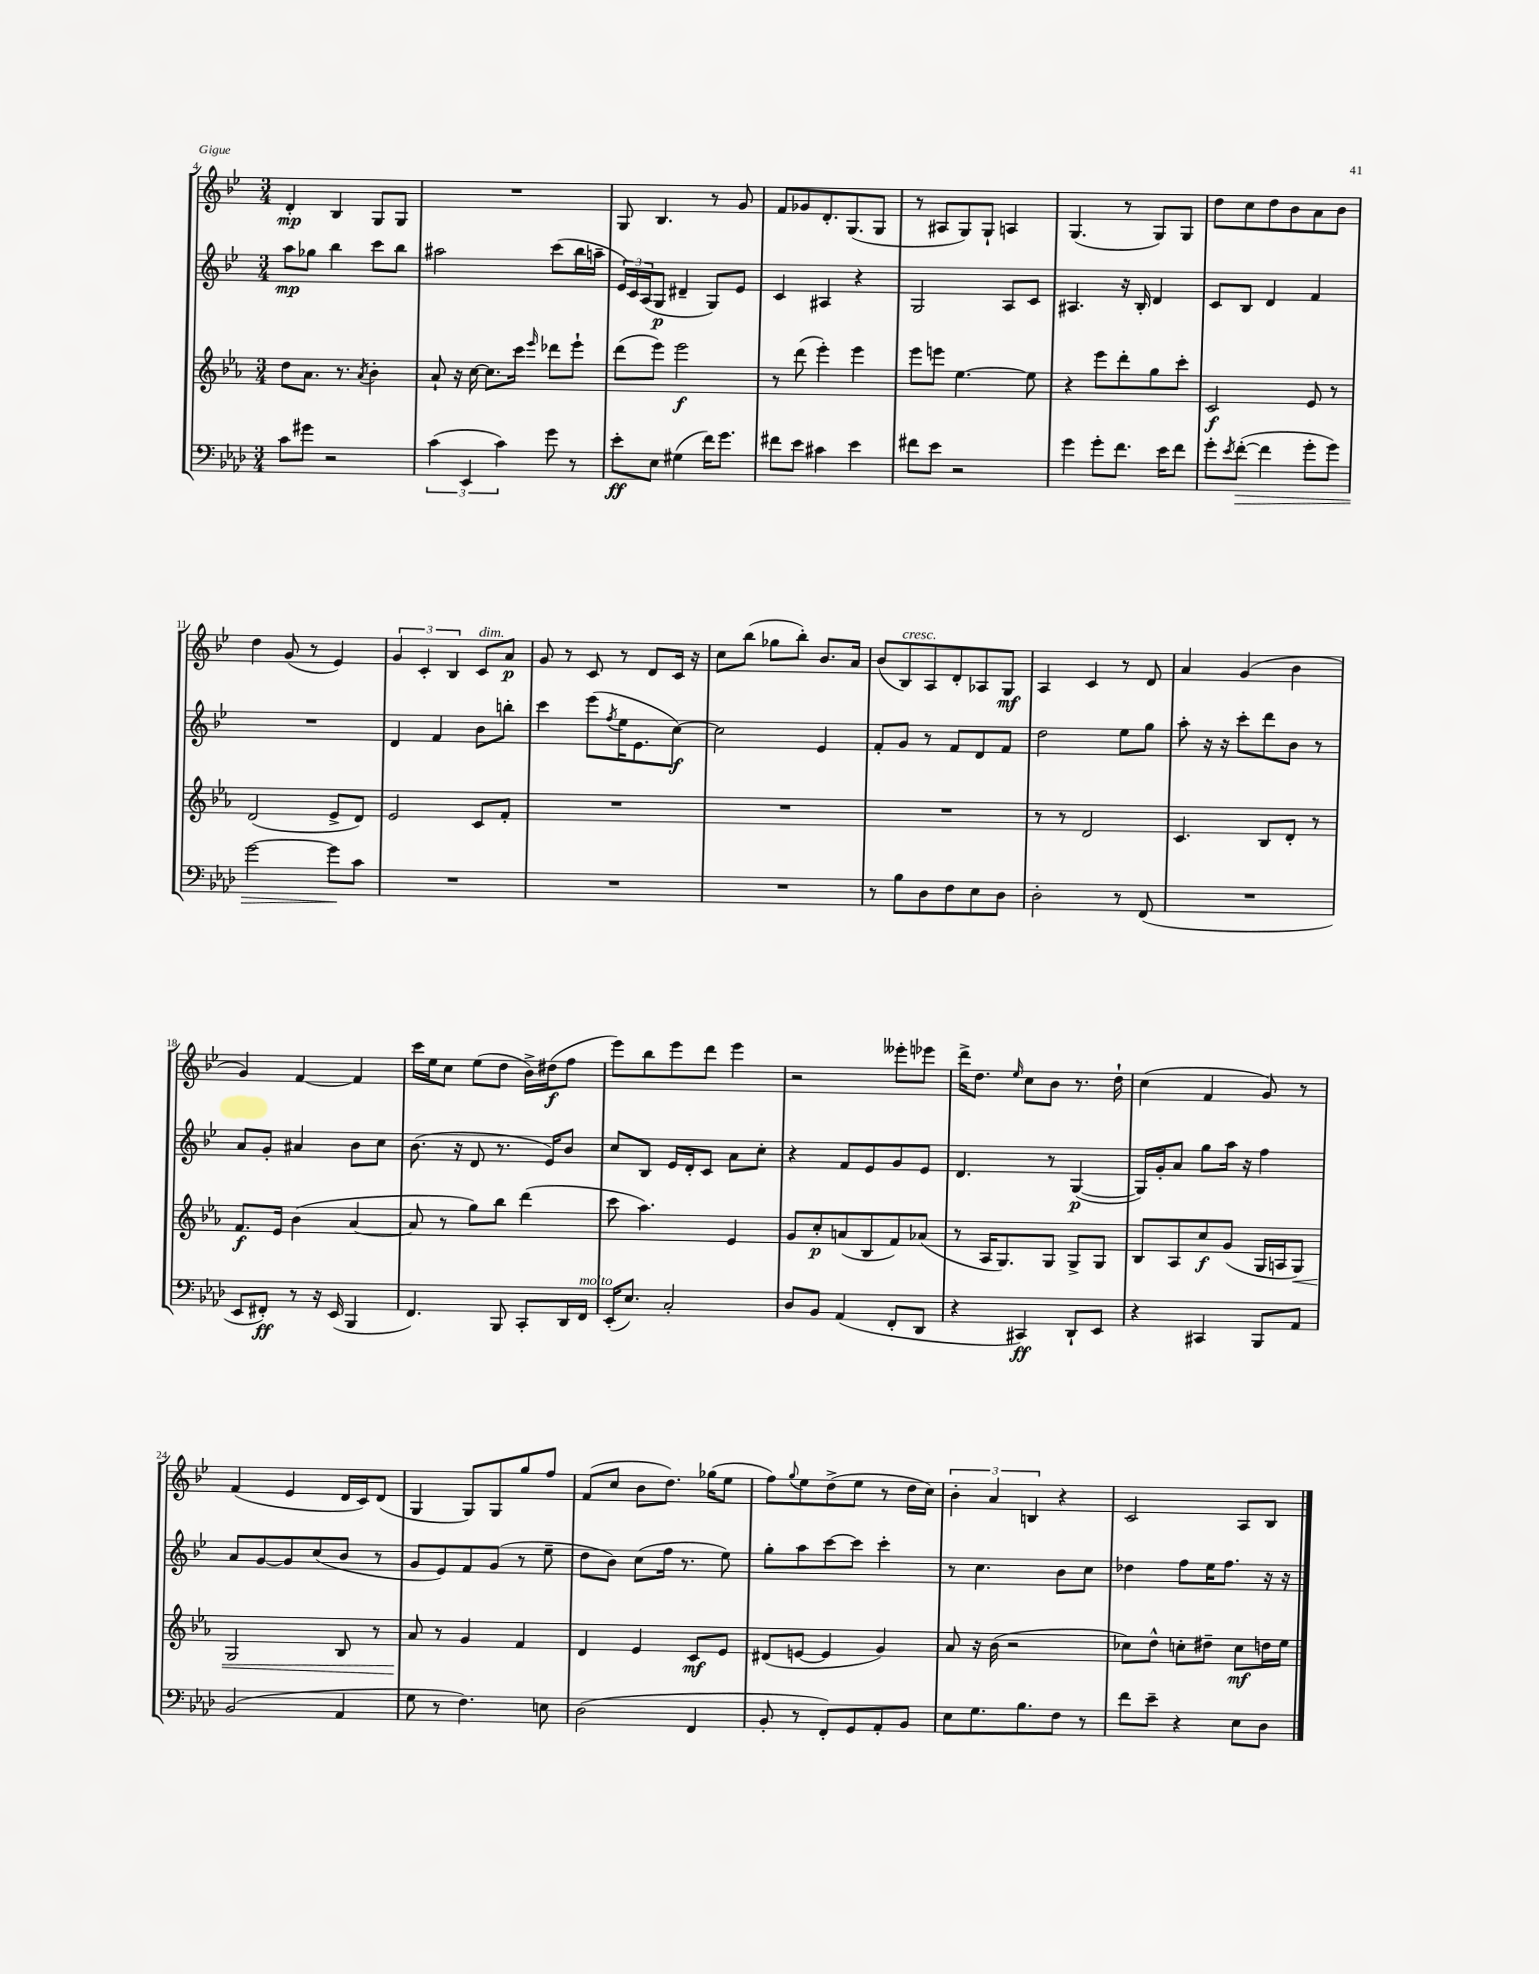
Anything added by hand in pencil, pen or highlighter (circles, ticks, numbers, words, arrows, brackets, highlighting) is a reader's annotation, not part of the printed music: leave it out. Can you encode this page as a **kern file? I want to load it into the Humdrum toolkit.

**kern	**dynam	**kern	**dynam	**kern	**dynam	**kern	**dynam
*part4	*part4	*part3	*part3	*part2	*part2	*part1	*part1
*staff4	*staff4	*staff3	*staff3	*staff2	*staff2	*staff1	*staff1
*clefF4	*	*clefG2	*	*clefG2	*	*clefG2	*
*k[b-e-a-d-]	*	*k[b-e-a-]	*	*k[b-e-]	*	*k[b-e-]	*
*M3/4	*	*M3/4	*	*M3/4	*	*M3/4	*
=4	=4	=4	=4	=4	=4	=4	=4
8c\L	.	8dd\L	.	8aa\L	mp	4d'/	mp
8g#X\J	.	8.a-\J	.	8gg-X\J	.	.	.
2r	.	.	.	4bb-\	.	4B-/	.
.	.	8.r	.	.	.	.	.
.	.	8qa-/	.	.	.	.	.
.	.	4b-'\	.	8ccc\L	.	8G/L	.
.	.	.	.	8bb-\J	.	8G/J	.
=5	=5	=5	=5	=5	=5	=5	=5
(6c\	.	8a-`/	.	2aa#X\	.	2.r	.
.	.	16r	.	.	.	.	.
6EE-/	.	.	.	.	.	.	.
.	.	[16cc\	.	.	.	.	.
.	.	8.cc\L]	.	.	.	.	.
6c\)	.	.	.	.	.	.	.
.	.	16ccc\Jk	.	.	.	.	.
.	.	16qqeee-/	.	.	.	.	.
8g\	.	8ddd-X\L	.	(8ccc\L	.	.	.
8r	.	8eee-`\J	.	16bb-\L	.	.	.
.	.	.	.	16aan~\JJ	.	.	.
=6	=6	=6	=6	=6	=6	=6	=6
8e-'\L	ff	(8ddd\L	.	24e-/LL)	.	8G/	.
.	.	.	.	24c/	.	.	.
.	.	.	.	(24A/J	.	.	.
8E-\J	.	8eee-\J)	.	8G/J	p	4.B-/	.
(4G#X\	.	2eee-\	f	4d#X~/	.	.	.
16f\KL)	.	.	.	8G/L)	.	8r	.
8.g\J	.	.	.	.	.	.	.
.	.	.	.	8e-/J	.	8g/	.
=7	=7	=7	=7	=7	=7	=7	=7
8f#X\L	.	8r	.	4c/	.	8f/L	.
8e-\J	.	(8ddd\	.	.	.	8g-X/	.
4c#X\	.	4eee-'\)	.	4A#X/	.	8.d'/	.
.	.	.	.	.	.	(8.G/	.
4e-\	.	4eee-\	.	4r	.	.	.
.	.	.	.	.	.	8G/J	.
=8	=8	=8	=8	=8	=8	=8	=8
8f#X\L	.	8eee-\L	.	2G/	.	8r	.
8e-\J	.	8eeen\J	.	.	.	8A#X/L	.
2r	.	[4.ee-\	.	.	.	8G/)	.
.	.	.	.	.	.	8G`/J	.
.	.	.	.	8A/L	.	4An/	.
.	.	8ee-\]	.	8c/J	.	.	.
=9	=9	=9	=9	=9	=9	=9	=9
4g\	.	4r	.	4.A#X/	.	(4.G/	.
8g'\L	.	8eee-\L	.	.	.	.	.
8.f\J	.	8ddd'\	.	16r	.	8r	.
.	.	.	.	16B-'/	.	.	.
.	.	8gg\	.	4d/	.	8G/L)	.
16e-\KL	.	.	.	.	.	.	.
8f\J	.	8ccc'\J	.	.	.	8G/J	.
=10	=10	=10	=10	=10	=10	=10	=10
8g'\L	.	2c/	f	8c/L	.	8dd\L	.
8qe-/	.	.	.	.	.	.	.
!	!LO:HP:b	!	!	!	!	!	!
([8f'\J	>	.	.	8B-/J	.	8cc\	.
4f\]	.	.	.	4d/	.	8dd\	.
.	.	.	.	.	.	8b-\	.
8g'\L	.	8e-/	.	4f/	.	8a\	.
8g\J)	.	8r	.	.	.	8b-\J	.
!!LO:LB:g=z
=11	=11	=11	=11	=11	=11	=11	=11
[2g\	.	(2d/	.	2.r	.	4dd\	.
.	.	.	.	.	.	(8g/	.
.	.	.	.	.	.	8r	.
8g\L]	.	8e-^/L	.	.	.	4e-/)	.
8c\J	]	8d/J)	.	.	.	.	.
=12	=12	=12	=12	=12	=12	=12	=12
2.r	.	2e-/	.	4d/	.	6g/	.
.	.	.	.	.	.	6c'/	.
.	.	.	.	4f/	.	.	.
.	.	.	.	.	.	6B-/	.
!	!	!	!	!	!	!LO:TX:a:i:t=dim.	!
.	.	8c/L	.	8b-\L	.	8c/L	.
.	.	8f'/J	.	8bbn'\J	.	8a/J	p
=13	=13	=13	=13	=13	=13	=13	=13
2.r	.	2.r	.	4ccc\	.	8g/	.
.	.	.	.	.	.	8r	.
.	.	.	.	(8eee-\L	.	8c/	.
.	.	.	.	8qff/	.	.	.
.	.	.	.	16ee-\K	.	8r	.
.	.	.	.	8.e-\	.	.	.
.	.	.	.	.	.	8d/L	.
.	.	.	.	[8cc\J)	f	16c/Jk	.
.	.	.	.	.	.	16r	.
=14	=14	=14	=14	=14	=14	=14	=14
2.r	.	2.r	.	2cc\]	.	8cc\L	.
.	.	.	.	.	.	(8bb-\J	.
.	.	.	.	.	.	8gg-X\L	.
.	.	.	.	.	.	8bb-'\J)	.
.	.	.	.	4e-/	.	8.b-/L	.
.	.	.	.	.	.	16a/Jk	.
=15	=15	=15	=15	=15	=15	=15	=15
8r	.	2.r	.	8f'/L	.	(8b-/L	.
!	!	!	!	!	!	!LO:TX:a:i:t=cresc.	!
8B-\L	.	.	.	8g/J	.	8B-/)	.
8D-\	.	.	.	8r	.	8A/	.
8F\	.	.	.	8f/L	.	8d'/	.
8E-\	.	.	.	8d/	.	8A-X/	.
8D-\J	.	.	.	8f/J	.	8G/J	mf
=16	=16	=16	=16	=16	=16	=16	=16
2D-'\	.	8r	.	2dd\	.	4A/	.
.	.	8r	.	.	.	.	.
.	.	2d/	.	.	.	4c/	.
8r	.	.	.	8ee-\L	.	8r	.
(8FF/	.	.	.	8gg\J	.	8d/	.
=17	=17	=17	=17	=17	=17	=17	=17
2.r	.	4.c/	.	8aa'\	.	4a/	.
.	.	.	.	16r	.	.	.
.	.	.	.	16r	.	.	.
.	.	.	.	8ccc'\L	.	(4g/	.
.	.	8B-/L	.	8ddd\	.	.	.
.	.	8d'/J	.	8b-\J	.	4b-\	.
.	.	8r	.	8r	.	.	.
!!LO:LB:g=z
=18	=18	=18	=18	=18	=18	=18	=18
8EE-/L	.	8.f/L	f	8a/L	.	4g/)	.
8FF#X'/J)	ff	.	.	8g'/J	.	.	.
.	.	16e-/Jk	.	.	.	.	.
8r	.	(4b-\	.	4a#X/	.	[4f/	.
16r	.	.	.	.	.	.	.
(16EE-/	.	.	.	.	.	.	.
4BBB-/	.	[4a-/	.	8b-\L	.	4f/]	.
.	.	.	.	8cc\J	.	.	.
=19	=19	=19	=19	=19	=19	=19	=19
4.FF/)	.	8a-/]	.	(8.b-\	.	16ccc\LL	.
.	.	.	.	.	.	16ee-\J	.
.	.	8r	.	.	.	8cc\J	.
.	.	.	.	16r	.	.	.
.	.	8gg\L)	.	8d/	.	(8ee-\L	.
8BBB-/	.	8bb-\J	.	8.r	.	8dd\J	.
8CC'/L	.	(4ddd\	.	.	.	16b-^\LL)	.
.	.	.	.	16e-/KL)	.	(16dd#X\J	f
16DD-/L	.	.	.	8b-/J	.	8ff\J	.
!LO:TX:a:i:t=molto	!	!	!	!	!	!	!
16FF/JJ	.	.	.	.	.	.	.
=20	=20	=20	=20	=20	=20	=20	=20
(16EE-'/KL	.	8ccc\	.	8cc/L	.	8eee-\L)	.
8.E-/J)	.	.	.	.	.	.	.
.	.	4.aa-\)	.	8B-/J	.	8bb-\	.
2C'/	.	.	.	16e-/LL	.	8eee-\	.
.	.	.	.	16d'/J	.	.	.
.	.	.	.	8c/J	.	8ddd\J	.
.	.	4e-/	.	8a\L	.	4eee-\	.
.	.	.	.	8cc'\J	.	.	.
=21	=21	=21	=21	=21	=21	=21	=21
8D-/L	.	8g/L	.	4r	.	2r	.
8BB-/J	.	8cc'/	p	.	.	.	.
(4AA-/	.	(8an/	.	8f/L	.	.	.
.	.	8B-/	.	8e-/	.	.	.
8FF'/L	.	8f/)	.	8g/	.	8eee--X'\L	.
8DD-/J	.	(8a-X/J	.	8e-/J	.	8eee-X\J	.
=22	=22	=22	=22	=22	=22	=22	=22
4r	.	8r	.	4.d/	.	16ddd^\KL	.
.	.	.	.	.	.	8.dd\J	.
.	.	16A-/KL	.	.	.	.	.
.	.	8.G/)	.	.	.	.	.
.	.	.	.	.	.	16qqee-/	.
4CC#X/)	ff	.	.	.	.	8cc\L	.
.	.	8G/J	.	8r	.	8b-\J	.
8DD-`/L	.	8G^/L	.	([4G/	p	8.r	.
8EE-/J	.	8G/J	.	.	.	.	.
.	.	.	.	.	.	16dd`\	.
=23	=23	=23	=23	=23	=23	=23	=23
4r	.	8B-/L	.	16G/LL])	.	(4cc\	.
.	.	.	.	16g'/J	.	.	.
.	.	8A-/	.	8a/J	.	.	.
4CC#X/	.	8cc/	f	8gg\L	.	4f/	.
.	.	(8g/J	.	16aa\Jk	.	.	.
.	.	.	.	16r	.	.	.
8BBB-/L	.	16G/LL	.	4ff\	.	8g/)	.
.	.	16An/J	.	.	.	.	.
!	!	!	!LO:HP:b	!	!	!	!
8AA-/J	.	8G/J)	<	.	.	8r	.
!!LO:LB:g=z
=24	=24	=24	=24	=24	=24	=24	=24
(2BB-/	.	2G/	.	8a/L	.	(4f/	.
.	.	.	.	[8g/	.	.	.
.	.	.	.	8g/]	.	4e-/	.
.	.	.	.	(8cc/	.	.	.
4AA-/	.	8B-/	.	8b-/J	.	16d/LL	.
.	.	.	.	.	.	16c/J)	.
.	.	8r	.	8r	.	(8d/J	.
=25	=25	=25	=25	=25	=25	=25	=25
8G\	.	8a-/	.	8g/L	.	4G/	.
8r	.	8r	[	8e-/)	.	.	.
4.F\)	.	4g/	.	8f/	.	8G/L)	.
.	.	.	.	(8g/J	.	8G/	.
.	.	4f/	.	8r	.	8gg/	.
8En\	.	.	.	8ee-~\	.	8ff/J	.
=26	=26	=26	=26	=26	=26	=26	=26
(2D-\	.	4d/	.	8dd\L	.	(8f/L	.
.	.	.	.	8b-\J)	.	8cc/J	.
.	.	4e-/	.	(8cc\L	.	8b-\L	.
.	.	.	.	16ff\Jk	.	8.dd\J)	.
.	.	.	.	8.r	.	.	.
4FF/	.	8c/L	mf	.	.	.	.
.	.	.	.	.	.	(16gg-X\KL	.
.	.	8e-/J	.	8ee-\)	.	8ee-\J	.
=27	=27	=27	=27	=27	=27	=27	=27
8BB-'/	.	(8d#X/L	.	8gg'\L	.	8ff\L)	.
.	.	.	.	.	.	8qqgg/	.
8r	.	[8en/J	.	8aa\	.	8ee-\	.
8FF'/L)	.	4e/]	.	[8ccc\	.	(8dd^\	.
8GG/	.	.	.	8ccc\J]	.	8ee-\J	.
8AA-'/	.	4g/)	.	4ccc'\	.	8r	.
8BB-/J	.	.	.	.	.	16dd\LL	.
.	.	.	.	.	.	16cc\JJ)	.
=28	=28	=28	=28	=28	=28	=28	=28
8E-\L	.	8a-/	.	8r	.	6b-'\	.
8.G\	.	16r	.	4.cc\	.	.	.
.	.	.	.	.	.	6a/	.
.	.	(16b-\	.	.	.	.	.
.	.	2r	.	.	.	.	.
8.B-\	.	.	.	.	.	.	.
.	.	.	.	.	.	6Bn/	.
8F\J	.	.	.	8b-\L	.	4r	.
8r	.	.	.	8cc\J	.	.	.
=29	=29	=29	=29	=29	=29	=29	=29
8f\L	.	8cc-X\L)	.	4dd-X\	.	2c/	.
8e-~\J	.	8dd^^\J	.	.	.	.	.
4r	.	8ccn'\L	.	8ff\L	.	.	.
.	.	8dd#X~\J	.	16ee-\K	.	.	.
.	.	.	.	8.ff\J	.	.	.
8E-\L	.	8cc\L	mf	.	.	8A/L	.
8D-\J	.	16ddn\L	.	16r	.	8B-/J	.
.	.	16ee-\JJ	.	16r	.	.	.
==	==	==	==	==	==	==	==
*-	*-	*-	*-	*-	*-	*-	*-
